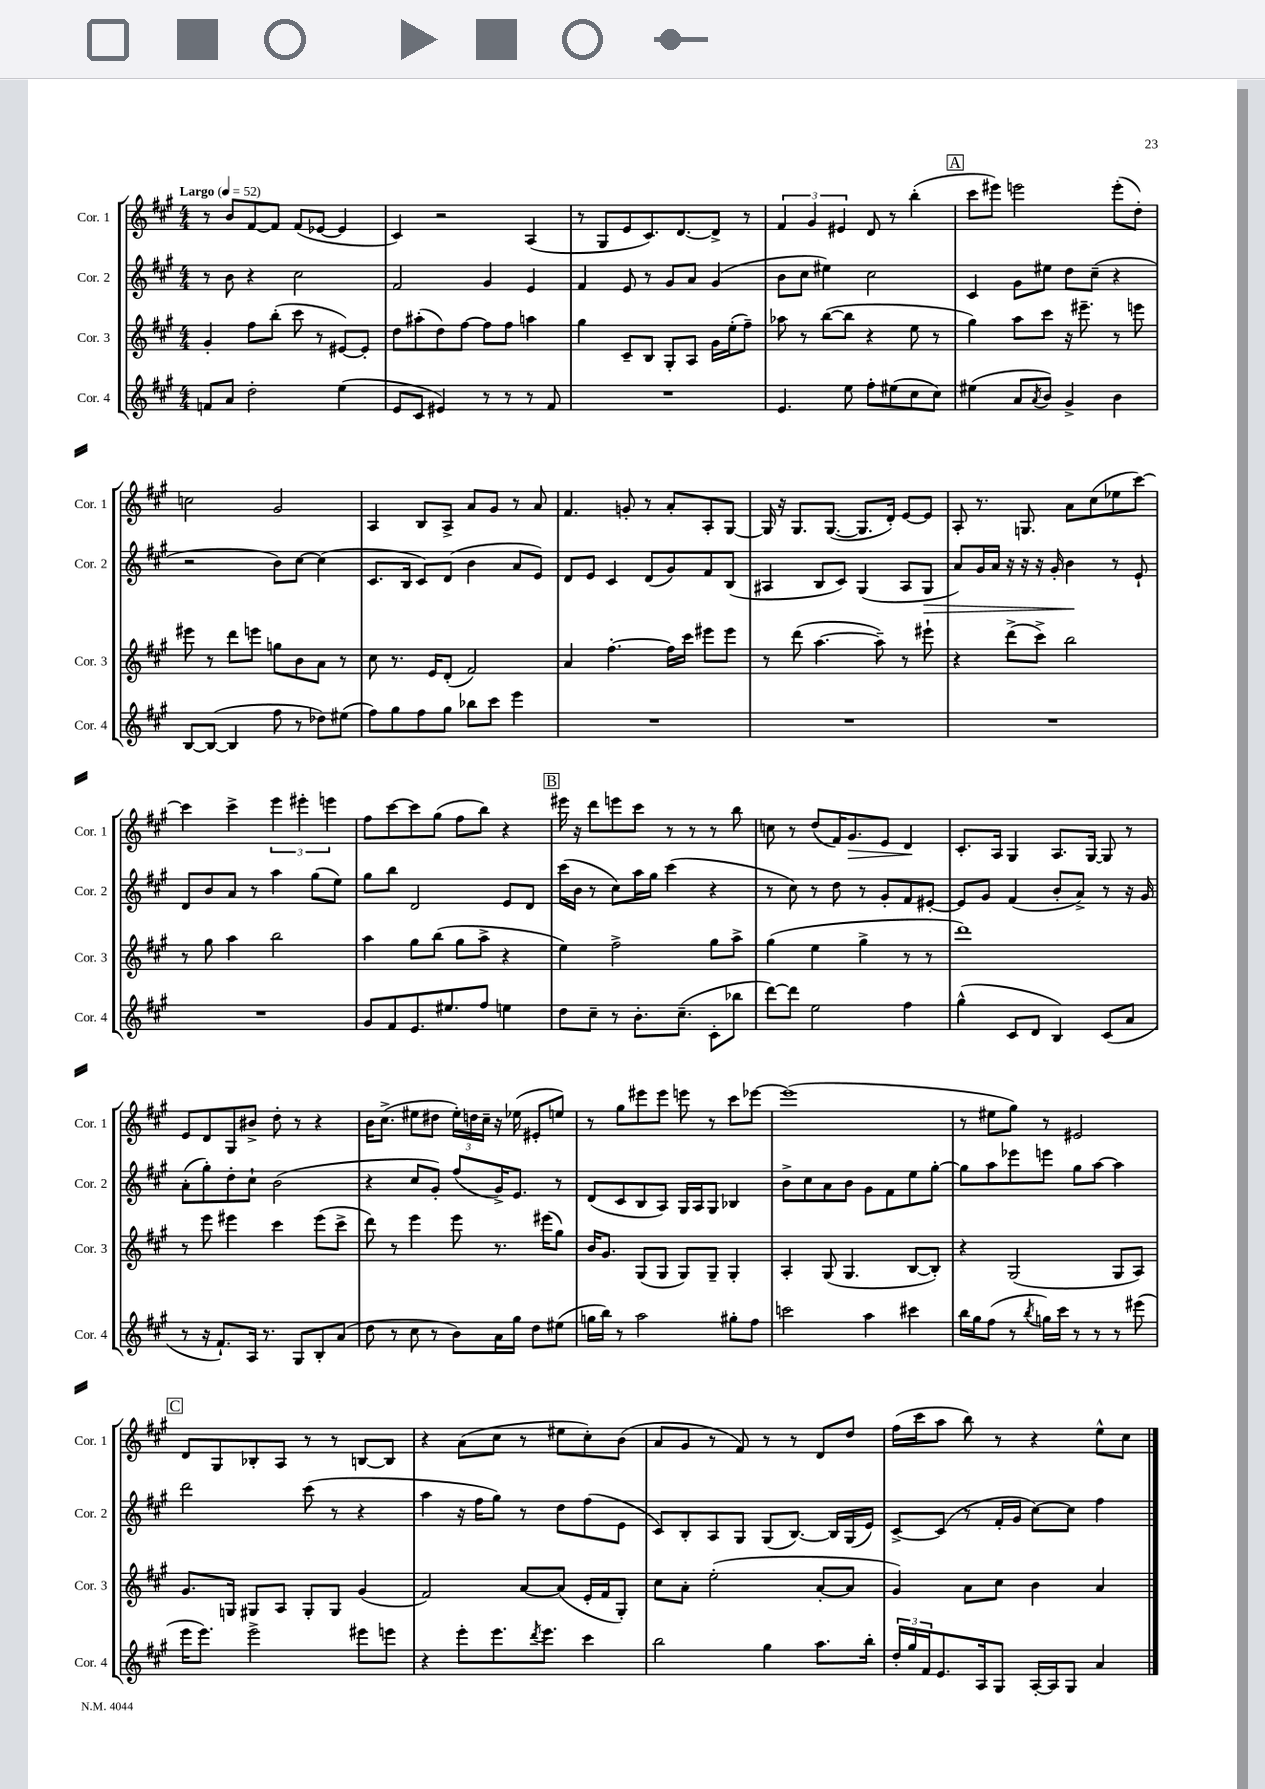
<<
\new StaffGroup <<
\new Staff = "s0" \with { instrumentName = "Cor. 1" shortInstrumentName = "Cor. 1" } {
    \clef treble \key a \major \numericTimeSignature \time 4/4 \tempo "Largo" 4 = 52
    r8 b'8 fis'8~ fis'8 fis'8( ees'8~ ees'4 |
    cis'4) r2 a4( |
    r8 gis8 e'8 cis'8.) d'8.~ d'8-> r8 |
    \tuplet 3/2 { fis'4 gis'4 eis'4 } d'8 r8 b''4-.( |
    \mark \markup { \box "A" } cis'''8 eis'''8) e'''2 e'''8-.( d''8-.) |
    c''2 gis'2 |
    a4 b8 a8-> a'8 gis'8 r8 a'8 |
    fis'4. g'8-. r8 a'8-. a8-. gis8~ |
    gis16 r16 gis8. gis8.~( gis8. d'16-.) e'8~ e'8 |
    a8-. r8. g8. a'8 cis''8( ees''8 cis'''8~) |
    cis'''4 cis'''4-> \tuplet 3/2 { e'''4 eis'''4-. e'''4 } |
    fis''8 cis'''8~ cis'''8 gis''8( fis''8 b''8) r4 |
    \mark \markup { \box "B" } eis'''16 r16 d'''8 e'''8 cis'''8 r8 r8 r8 b''8 |
    c''8 r8 d''8( fis'16) gis'8.\> e'8 d'4\! |
    cis'8.-. a16 gis4 a8. gis16~ gis8 r8 |
    e'8 d'8 gis8 bis'8-> d''8-. r8 r4 |
    b'16 cis''8.->( eis''8 dis''8 \tuplet 3/2 { eis''16-.) d''16 cis''16-- } r16 ees''16( eis'8-. e''8) |
    r8 gis''8 eis'''8 eis'''8 e'''8 r8 cis'''8 ees'''8~ |
    ees'''1( |
    r8 eis''8 gis''8) r8 eis'2 |
    \mark \markup { \box "C" } d'8 gis8 bes8-. a8 r8 r8 b8~ b8 |
    r4 a'8( cis''8 r8 eis''8 cis''8-.) b'8( |
    a'8 gis'8 r8 fis'8) r8 r8 d'8 d''8 |
    fis''16( cis'''16 a''8 b''8) r8 r4 e''8-^ cis''8 \bar "|." |
}
\new Staff = "s1" \with { instrumentName = "Cor. 2" shortInstrumentName = "Cor. 2" } {
    \clef treble \key a \major \numericTimeSignature \time 4/4
    r8 b'8 r4 cis''2 |
    fis'2 gis'4 e'4 |
    fis'4 e'8 r8 gis'8 a'8 gis'4( |
    b'8 cis''8 eis''4) cis''2 |
    \mark \markup { \box "A" } cis'4 gis'8 eis''8 d''8 cis''8--( r4 |
    r2 b'8) cis''8~ cis''4( |
    cis'8. b16 cis'8) d'8( b'4 a'8 e'8) |
    d'8 e'8 cis'4 d'8( gis'8) fis'8 b8( |
    ais4 b8 cis'8) gis4( ais8 gis8\> |
    a'8) gis'16 a'16 r16 r16 r16 gis'16-. b'4\! r8 e'8-! |
    d'8 b'8 a'8 r8 a''4 gis''8( e''8) |
    gis''8 b''8 d'2 e'8 d'8 |
    \mark \markup { \box "B" } cis'''16( b'16 r8 cis''8) a''16 gis''16 cis'''4( r4 |
    r8 cis''8) r8 d''8 r8 gis'8-. fis'8 eis'8~-. |
    eis'8 gis'8 fis'4( b'8-. a'8->) r8 r16 gis'16 |
    a'8-.( gis''8-.) d''8-. cis''8-! b'2( |
    r4 cis''8 gis'8-.) fis''8( gis'16->) e'8. r8 |
    d'8( cis'8 b8 a8) gis16 a16 gis8 bes4 |
    b'8-> cis''8 a'8 b'8 gis'8 fis'8 e''8 gis''8~-. |
    gis''8 a''8 ees'''8 e'''8 gis''8 a''8~ a''4 |
    \mark \markup { \box "C" } d'''2 cis'''8( r8 r4 |
    a''4 r16 fis''16 gis''8) r8 d''8 fis''8( e'8 |
    cis'8) b8-. a8 gis8 gis8( b8.~) b16 gis16( e'16) |
    cis'8~-> cis'8( r8 fis'16-. gis'16 cis''8~) cis''8 fis''4 \bar "|." |
}
\new Staff = "s2" \with { instrumentName = "Cor. 3" shortInstrumentName = "Cor. 3" } {
    \clef treble \key a \major \numericTimeSignature \time 4/4
    gis'4-. fis''8 b''8-.( cis'''8 r8 eis'8~) eis'8-. |
    d''8 ais''8-.( d''8) fis''8~ fis''8 fis''8 a''4 |
    gis''4 cis'8-- b8 gis8-. a8 gis'16 e''16-.( fis''8--) |
    aes''8 r8 b''8~( b''8 r4 e''8 r8 |
    \mark \markup { \box "A" } gis''4) a''8 cis'''8 r16 eis'''8.-- r8 e'''8 |
    eis'''8 r8 d'''8 e'''8 g''8 b'8 a'8 r8 |
    cis''8 r8. e'16 d'8-.( fis'2) |
    a'4 fis''4.~-. fis''16 cis'''16 eis'''8 eis'''8 |
    r8 d'''8( a''4.~ a''8--) r8 eis'''8-! |
    r4 d'''8->( cis'''8->) b''2 |
    r8 gis''8 a''4 b''2 |
    a''4 gis''8 b''8( gis''8 a''8-> r4 |
    \mark \markup { \box "B" } e''4) fis''2-> gis''8 a''8-> |
    gis''4( e''4 gis''4-> r8 r8 |
    d'''1) |
    r8 e'''8 eis'''4 cis'''4 eis'''8( cis'''8-> |
    d'''8) r8 e'''4 e'''8 r8. eis'''16( gis''8) |
    b'16 gis'8. gis8( gis8 gis8) gis8-- gis4-. |
    a4-. gis8( gis4. b8~ b8-.) |
    r4 gis2( gis8 a8) |
    \mark \markup { \box "C" } gis'8. g16 gis8 a8 gis8-. gis8 gis'4( |
    fis'2) a'8~ a'8( e'16-. fis'16 gis8-.) |
    cis''8 a'8-. e''2-.( a'8~-. a'8 |
    gis'4) a'8 cis''8 b'4 a'4 \bar "|." |
}
\new Staff = "s3" \with { instrumentName = "Cor. 4" shortInstrumentName = "Cor. 4" } {
    \clef treble \key a \major \numericTimeSignature \time 4/4
    f'8 a'8 d''2-. e''4( |
    e'8 cis'8 eis'4) r8 r8 r8 fis'8 |
    R1 |
    e'4. e''8 fis''8-. eis''8( cis''8 cis''8) |
    \mark \markup { \box "A" } eis''4( a'8 \acciaccatura { a'8 } b'8) gis'4-> b'4 |
    b8~ b8~( b4 fis''8 r8 des''8) eis''8( |
    fis''8) gis''8 fis''8 gis''8 bes''8 cis'''8 e'''4 |
    R1 |
    R1 |
    R1 |
    R1 |
    gis'8 fis'8 e'8. eis''8. fis''8 e''4 |
    \mark \markup { \box "B" } d''8 cis''8-- r8 b'8.-. cis''8.--( cis'8-. bes''8 |
    d'''8~) d'''8 e''2 fis''4 |
    gis''4-^( cis'8 d'8 b4) cis'8( a'8 |
    r8 r16 fis'8.-!) a16 r8. gis8 b8-. a'8( |
    d''8 r8 cis''8 r8 b'8) a'16 gis''16 d''8 eis''8( |
    g''16 b''16) r8 a''2 gis''8-. fis''8 |
    c'''2 a''4 cis'''4 |
    b''16 gis''16 fis''8( r8 \acciaccatura { b''8 } g''16) cis'''16 r8 r8 r8 eis'''8( |
    \mark \markup { \box "C" } e'''16 e'''8.) e'''2-> eis'''8 e'''8 |
    r4 e'''8-. e'''8. \acciaccatura { d'''8 } e'''8. cis'''4 |
    b''2 gis''4 a''8. b''16-. |
    \tuplet 3/2 { d''16-. gis''16 fis'16 } e'8. a16 gis8 a16~-. a16 gis8 a'4 \bar "|." |
}
>>
>>
\layout { \context { \Score \remove "Bar_number_engraver" } }
